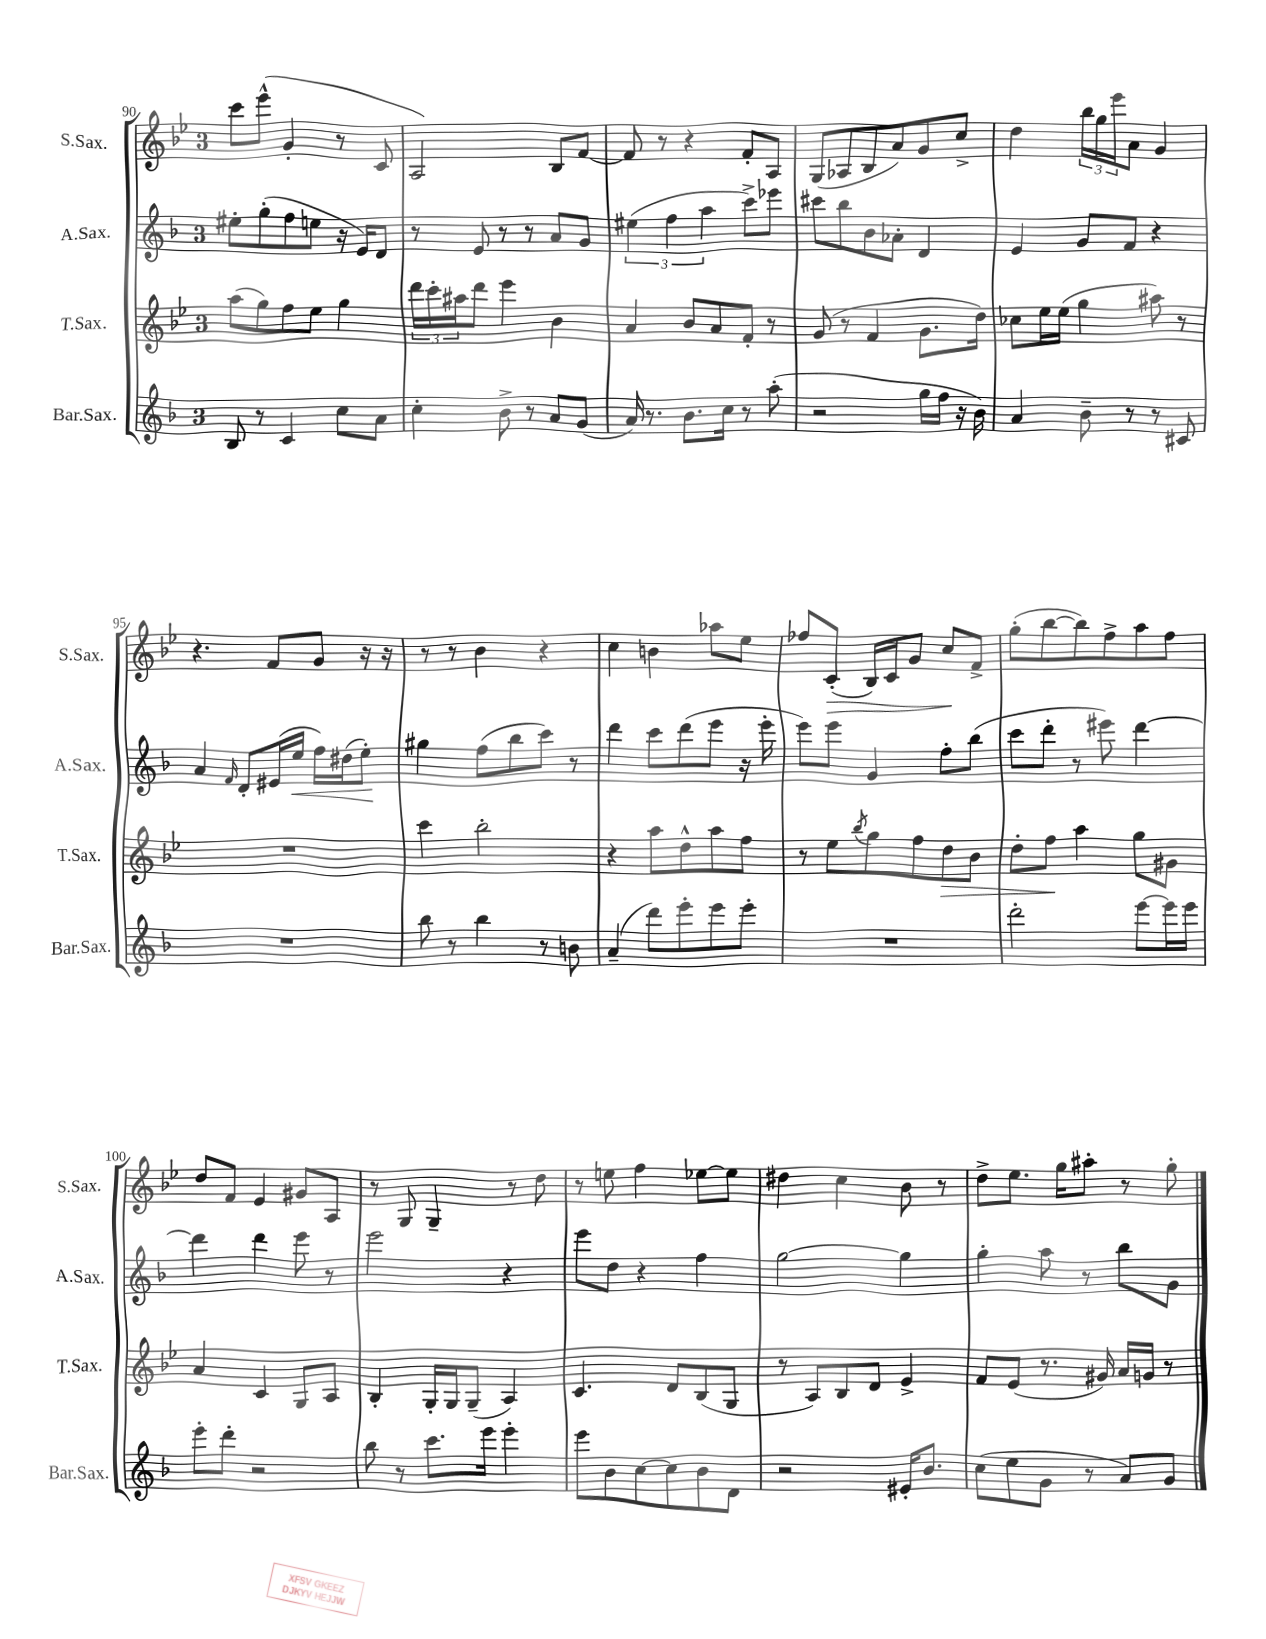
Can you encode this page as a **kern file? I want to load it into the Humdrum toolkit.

**kern	**kern	**kern	**kern
*staff4	*staff3	*staff2	*staff1
*clefG2	*clefG2	*clefG2	*clefG2
*k[b-]	*k[b-e-]	*k[b-]	*k[b-e-]
*M3/4	*M3/4	*M3/4	*M3/4
8B-	(8aa	8ee#'	8ccc
8r	8gg)	(8gg'	(8eee-^^
4c	8ff	8ff	4g'
.	8ee-	8ee	.
8cc	4gg	16r	8r
.	.	16e)	.
8a	.	8d	8c
=	=	=	=
4cc'	24ddd	8r	2A)
.	24ccc'	.	.
.	24aa#	.	.
.	8ddd	8e	.
8b-^	4eee-	8r	.
8r	.	8r	.
8a	4b-	8a	8B-
(8g	.	8g	[8f
=	=	=	=
16a)	4a	(6ee#	8f]
8.r	.	.	.
.	.	.	8r
.	.	6ff	.
8.b-	8b-	.	4r
.	.	6aa	.
.	8a	.	.
16cc	.	.	.
8r	8f'	8ccc^)	8f'
(8aa'	8r	8eee-	8A
=	=	=	=
2r	(8g	8ccc#	(8G
.	8r	8bb-	8A-
.	4f	8b-	8B-
.	.	8a-'	8a)
16gg	8.g	4d	8g
16ff	.	.	.
16r	.	.	8cc^
16b-)	16dd)	.	.
=	=	=	=
4a	8cc-	4e	4dd
.	16ee-	.	.
.	(16ee-	.	.
8b-~	4gg	8g	24bb-
.	.	.	24gg
.	.	.	24eee-
8r	.	8f	8a
8r	8aa#)	4r	4g
8c#	8r	.	.
=	=	=	=
2.r	2.r	4a	4.r
.	.	16qqf	.
.	.	8d'	.
.	.	(16e#	8f
.	.	16ee	.
.	.	16ff)	8g
.	.	(16dd#	.
.	.	8ee')	16r
.	.	.	16r
=	=	=	=
8bb-	4ccc	4gg#	8r
8r	.	.	8r
4bb-	2bb-'	(8ff	4b-
.	.	8bb-	.
8r	.	8ccc)	4r
8b	.	8r	.
=	=	=	=
(4a~	4r	4ddd	4cc
8ddd)	8aa	8ccc	4b
8eee'	8dd^^	(8ddd	.
8eee	8aa	8eee	8aa-
8eee'	8ff	16r	8ee-
.	.	16eee'	.
=	=	=	=
2.r	8r	8eee)	8ff-
.	8ee-	8eee	(8c'
.	8qbb-	.	.
.	8gg	4g	16B-)
.	.	.	16c
.	8ff	.	8g
.	8dd	8ff'	8cc
.	8b-	(8bb-	8f^
=	=	=	=
2ddd'	8dd'	8ccc	(8gg'
.	8ff	8ddd'	[8bb-
.	4aa	8r	8bb-])
.	.	8eee#)	8ff^
[8eee	8gg	[4ddd	8aa
16eee]	8g#	.	8ff
16eee	.	.	.
=	=	=	=
8eee'	4a	4ddd]	8dd
8ddd'	.	.	8f
2r	4c	4ddd	4e-
.	8G	8eee	8g#
.	8A	8r	8A
=	=	=	=
8bb-	4B-'	2eee	8r
8r	.	.	8G
8.ccc	16G'	.	4G~
.	16G	.	.
.	(8G~	.	.
16eee	.	.	.
4eee'	4A)	4r	8r
.	.	.	8dd
=	=	=	=
8eee	4.c	8eee	8r
8b-	.	8dd	8ee
[8cc	.	4r	4ff
8cc]	8d	.	.
8b-	(8B-	4ff	[8ee-
8d	8G	.	8ee-]
=	=	=	=
2r	8r	[2gg	4dd#
.	8A)	.	.
.	8B-	.	4cc
.	8d	.	.
16e#'	4e-^	4gg]	8b-
8.b-	.	.	.
.	.	.	8r
=	=	=	=
(8cc	8f	4gg'	8dd^
8ee	(8e-	.	8.ee-
8g	8.r	8aa	.
.	.	.	16gg
8r	.	8r	8aa#'
.	16g#)	.	.
8a)	16a	8bb-	8r
.	16g	.	.
8g	8r	8g	8gg'
==	==	==	==
*-	*-	*-	*-
